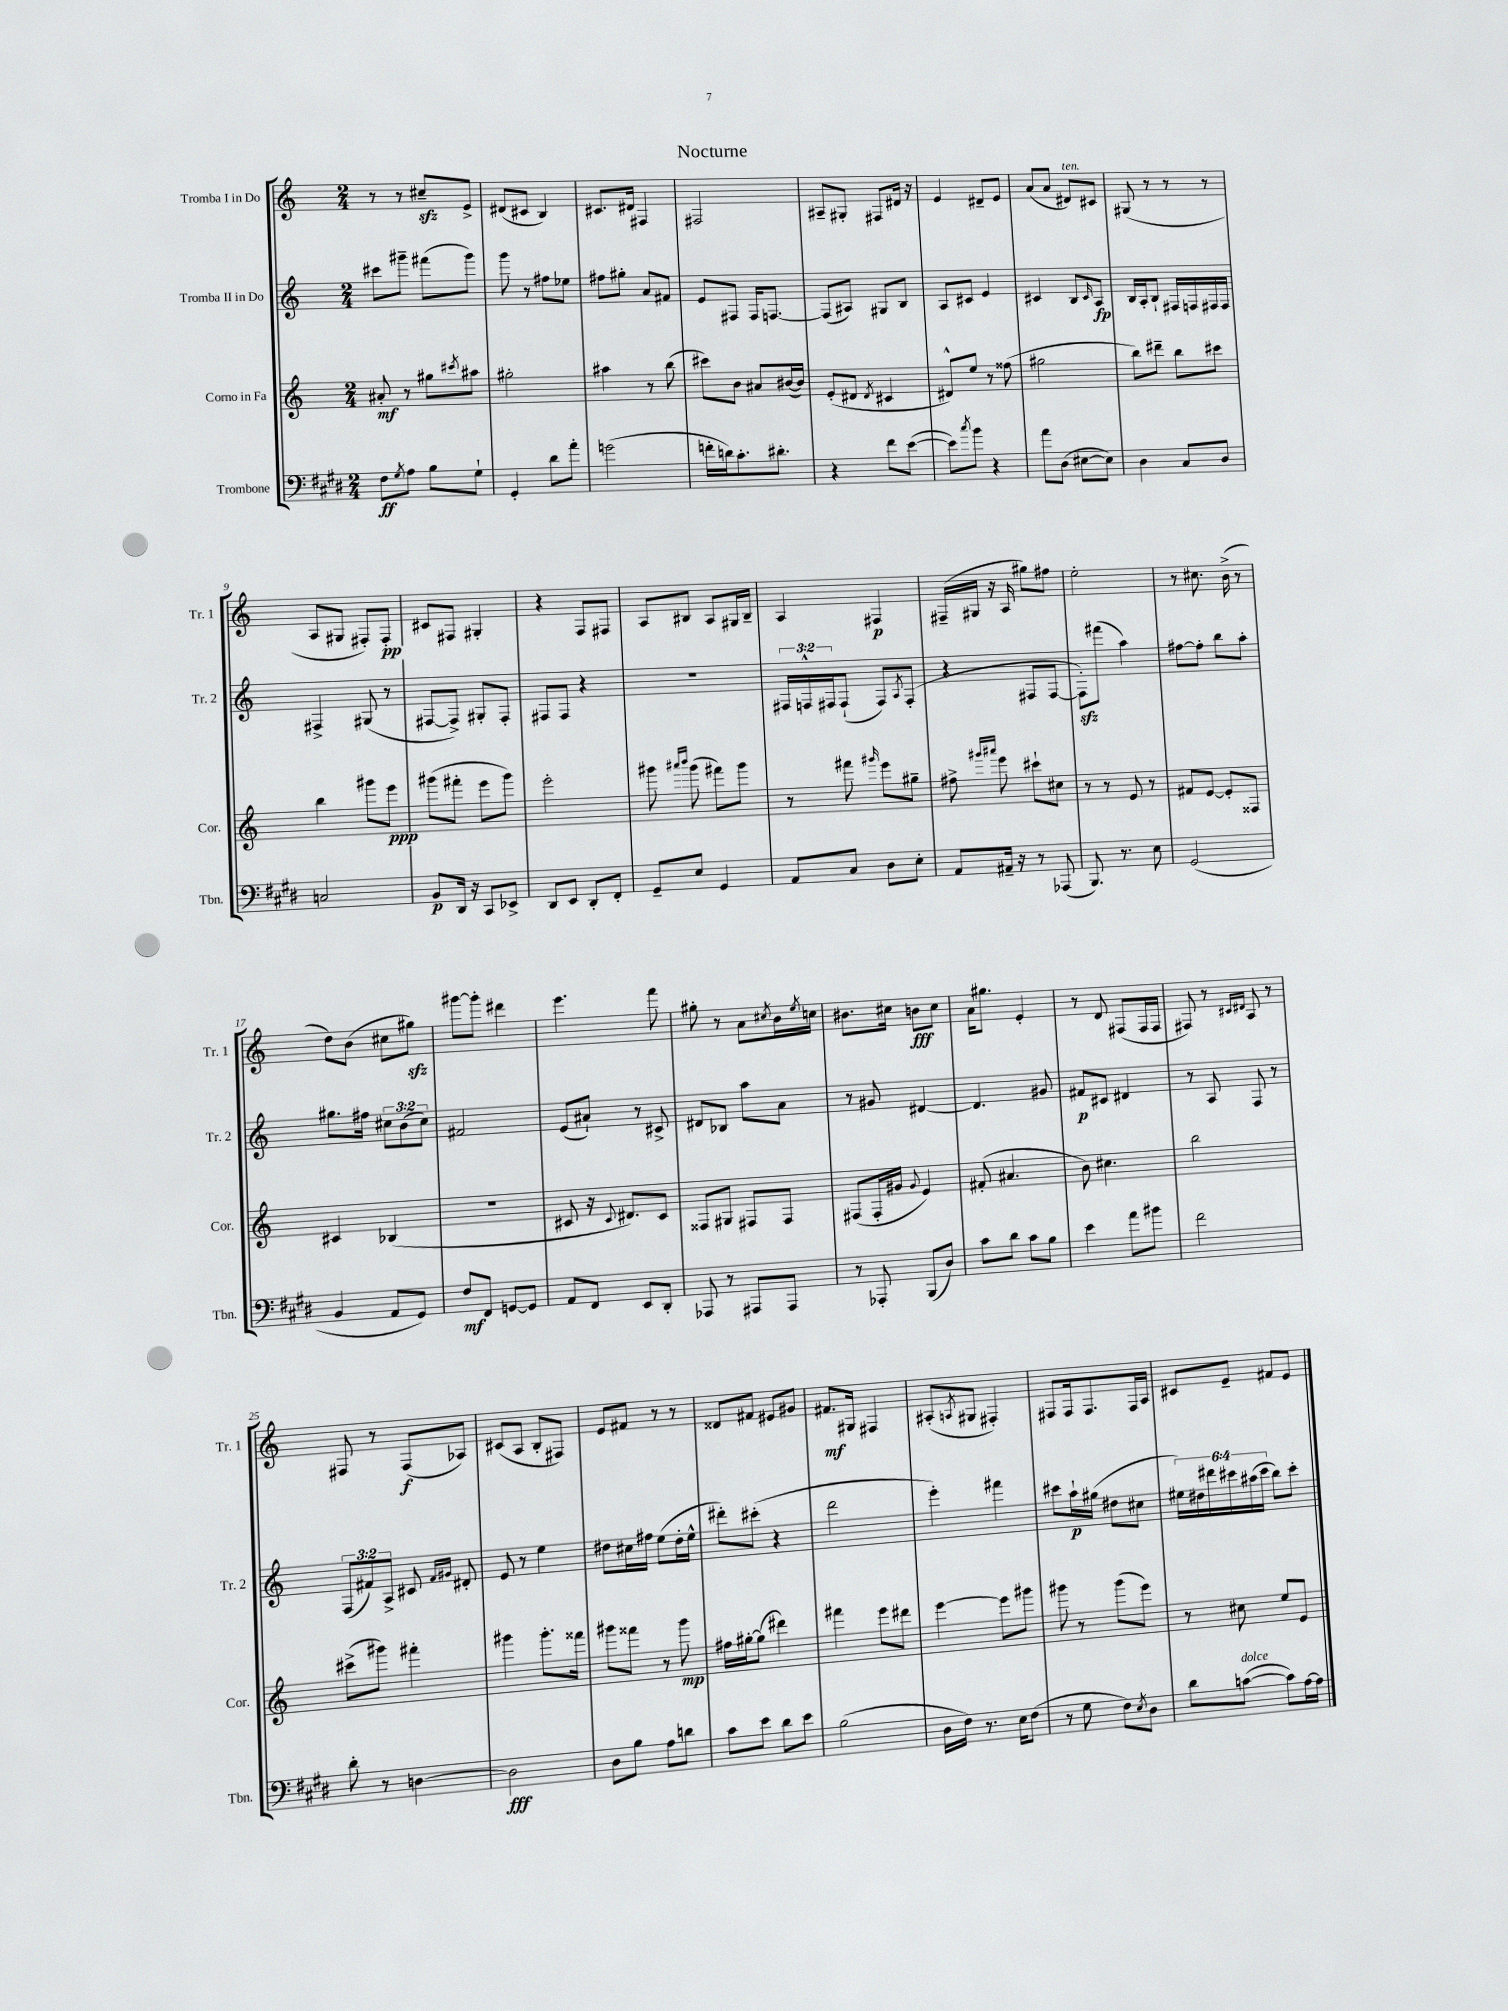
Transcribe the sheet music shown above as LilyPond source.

\header { title = "Nocturne" }
<<
\new StaffGroup <<
\new Staff = "s0" \with { instrumentName = "Tromba I in Do" shortInstrumentName = "Tr. 1" } {
    \clef treble \key c \major \numericTimeSignature \time 2/4
    r8 r8 cis''8--\sfz e'8-> |
    dis'8( cis'8 b4) |
    cis'8. dis'16 fis4 |
    fis2 |
    ais8-- gis8-. fis8 dis'16 r16 |
    e'4 dis'8-- e'8 |
    a'8( a'8 dis'8^\markup { \italic "ten." }) cis'8 |
    gis8( r8 r8 r8 |
    a8 gis8 fis8-.) fis8-.\pp |
    cis'8 fis8 gis4-. |
    r4 f8 fis8 |
    a8 bis8 a8 gis16 bis16-- |
    a4 fis4\p |
    fis16--( gis16 r16 a16 gis''8) fis''8 |
    e''2-. |
    r8 cis''8. b'16->( r8 |
    d''8) b'8( cis''8 gis''8\sfz) |
    gis'''8~ gis'''8-. dis'''4 |
    e'''4. f'''8 |
    gis''8-. r8 a'8 \acciaccatura { cis''8 } b'16 \acciaccatura { e''8 } c''16 |
    bis'8. cis''16 b'8\fff cis''8 |
    a'16 gis''8. e'4-. |
    r8 d'8 fis8( fis16 fis16 |
    fis8) r8 \grace { cis'16 dis'16 } a8 r8 |
    fis8 r8 fis8\f( aes8) |
    cis'8( a8 b8-. fis8) |
    e'8 fis'8 r8 r8 |
    disis'8 fis'8 eis'8 gis'8 |
    fis'8.\mf gis16 fis4 |
    ais8-.( \acciaccatura { a8 } gis8 fis4-.) |
    fis8 fis16 fis8. fis16 a16 |
    cis'8 e'8-- fis'8 e'8 \bar "|." |
}
\new Staff = "s1" \with { instrumentName = "Tromba II in Do" shortInstrumentName = "Tr. 2" } {
    \clef treble \key c \major \numericTimeSignature \time 2/4 \override Staff.TupletNumber.text = #tuplet-number::calc-fraction-text
    cis'''8 gis'''8-- fis'''8( gis'''8) |
    g'''8 r8 fis''8 ees''8 |
    fis''8 gis''8-. a'8 fis'8 |
    e'8 fis8 fis16 f8.~ |
    f8( ais8) gis8 b8 |
    a8 cis'8 e'4 |
    cis'4 b8 \grace { cis'16 } a8\fp |
    b16 a16-. b8-! fis16 f16 fis16 fis16 |
    fis4-> gis8( r8 |
    fis8~ fis8->) gis8-. fis8-. |
    fis8 fis8 r4 |
    R2 |
    \tuplet 3/2 { fis16 f16-^ fis16 } fis8-!( fis8) \acciaccatura { a8 } fis8-.( |
    r4 fis8 fis8~ |
    fis8-.\sfz) fis'''8( a''4) |
    fis''8~ fis''8-. b''8 a''8-. |
    gis''8. fis''16 \tuplet 3/2 { cis''8 b'8( cis''8) } |
    fis'2 |
    e'8( ais'8-!) r8 cis'8-> |
    dis'8 bes8 a''8 a'8 |
    r8 gis'8 dis'4~ |
    dis'4. gis'8 |
    fis'8\p cis'8 dis'4 |
    r8 a8 f8 r8 |
    \tuplet 3/2 { f8( fis'8) a8-> } cis'8 \grace { fis'16 gis'16 } dis'8-. |
    e'8 r8 e''4 |
    dis''8 cis''16 fis''16 e''8( dis''16-. e''16-^ |
    dis'''8-.) cis'''8-.( r4 |
    d'''2 |
    e'''4-.) fis'''4 |
    cis'''8 a''16-!\p gis''16( dis''8 cis''8 |
    \tuplet 6/4 { eis''16) dis''16 dis'''16 cis'''16 ais''16( cis'''16 } b''8) cis'''8-. \bar "|." |
}
\new Staff = "s2" \with { instrumentName = "Corno in Fa" shortInstrumentName = "Cor." } {
    \clef treble \key c \major \numericTimeSignature \time 2/4
    ais'8-.\mf r8 gis''8 \acciaccatura { cis'''8 } ais''8 |
    gis''2-. |
    ais''4 r8 b''8( |
    cis'''8) b'8 ais'8 bis'16~( bis'16) |
    e'8-.( dis'8 \acciaccatura { dis'8 } cis'4 |
    dis'8-^) e''8 r8 fisis''8( |
    gis''2 |
    b''8) dis'''8-- b''8 cis'''8 |
    b''4 gis'''8 e'''8\ppp |
    gis'''8( fis'''8-. e'''8 gis'''8) |
    e'''2-. |
    gis'''8 \grace { ais'''16 b'''16 } gis'''8( fis'''8) gis'''8 |
    r8 fis'''8 \grace { gis'''16 } e'''8 gis''8-- |
    fis''8-> \grace { gis'''16 ais'''16 } e'''8 cis'''8-! cis''8 |
    r8 r8 e'8 r8 |
    fis'8 e'8~ e'8-. fisis8 |
    cis'4 bes4( |
    R2 |
    cis'8 r16 \appoggiatura { cis'8 } dis'8.) cis'8 |
    fisis8 gis8 fis8 fis8 |
    fis8( fis16-. gis'16 \appoggiatura { gis'8 } e'4) |
    fis'8-.( ais'4. |
    b'8) cis''4. |
    b''2 |
    cis'''8->( gis'''8) fis'''4-. |
    gis'''4 gis'''8.-. fisis'''16 |
    gis'''8 fisis'''8 r8 gis'''8\mp |
    fis''16 gis''16~-. gis''8( dis'''4) |
    fis'''4 e'''8 dis'''8 |
    e'''4~ e'''8 gis'''8 |
    gis'''8 r8 gis'''8( e'''8) |
    r8 cis''8 e''8 e'8 \bar "|." |
}
\new Staff = "s3" \with { instrumentName = "Trombone" shortInstrumentName = "Tbn." } {
    \clef bass \key e \major \numericTimeSignature \time 2/4
    fis8\ff \acciaccatura { gis8 } a8 b8 gis8-! |
    gis,4-. dis'8 a'8-. |
    g'2( |
    f'16-. d'16) cis'8.-. dis'8.-. |
    r4 fis'8 e'8~( |
    e'8) \acciaccatura { cis''8 } b'8 r4 |
    a'8 dis8( eis8~ eis8) |
    dis4 cis8 dis8 |
    c2 |
    b,8\p dis,16 r16 cis,8 ees,8-> |
    dis,8 e,8 dis,8-. fis,8-. |
    gis,8-- e8 gis,4 |
    a,8 cis8 dis8 e8-. |
    a,8 ais,16-- r16 r8 aes,,8( |
    b,,8.) r8. e8 |
    gis,2( |
    b,4 a,8 gis,8) |
    fis8\mf fis,8 g,8~ g,8 |
    a,8 fis,8 e,8 dis,8-. |
    aes,,8 r8 ais,,8 ais,,8 |
    r8 aes,,8-. b,,8( dis8) |
    cis'8 dis'8 cis'8 b8 |
    e'4 a'8 bis'8 |
    fis'2 |
    dis'8-. r8 d4~ |
    d2\fff |
    dis8 b8 a8 d'8 |
    cis'8 e'8 dis'8 e'8 |
    b2( |
    dis16 fis16) r8. e16 fis8( |
    r8 gis8 fis8) \acciaccatura { e8 } dis8 |
    dis'8 c'8~^\markup { \italic "dolce" }( c'8) a16~ a16 \bar "|." |
}
>>
>>
